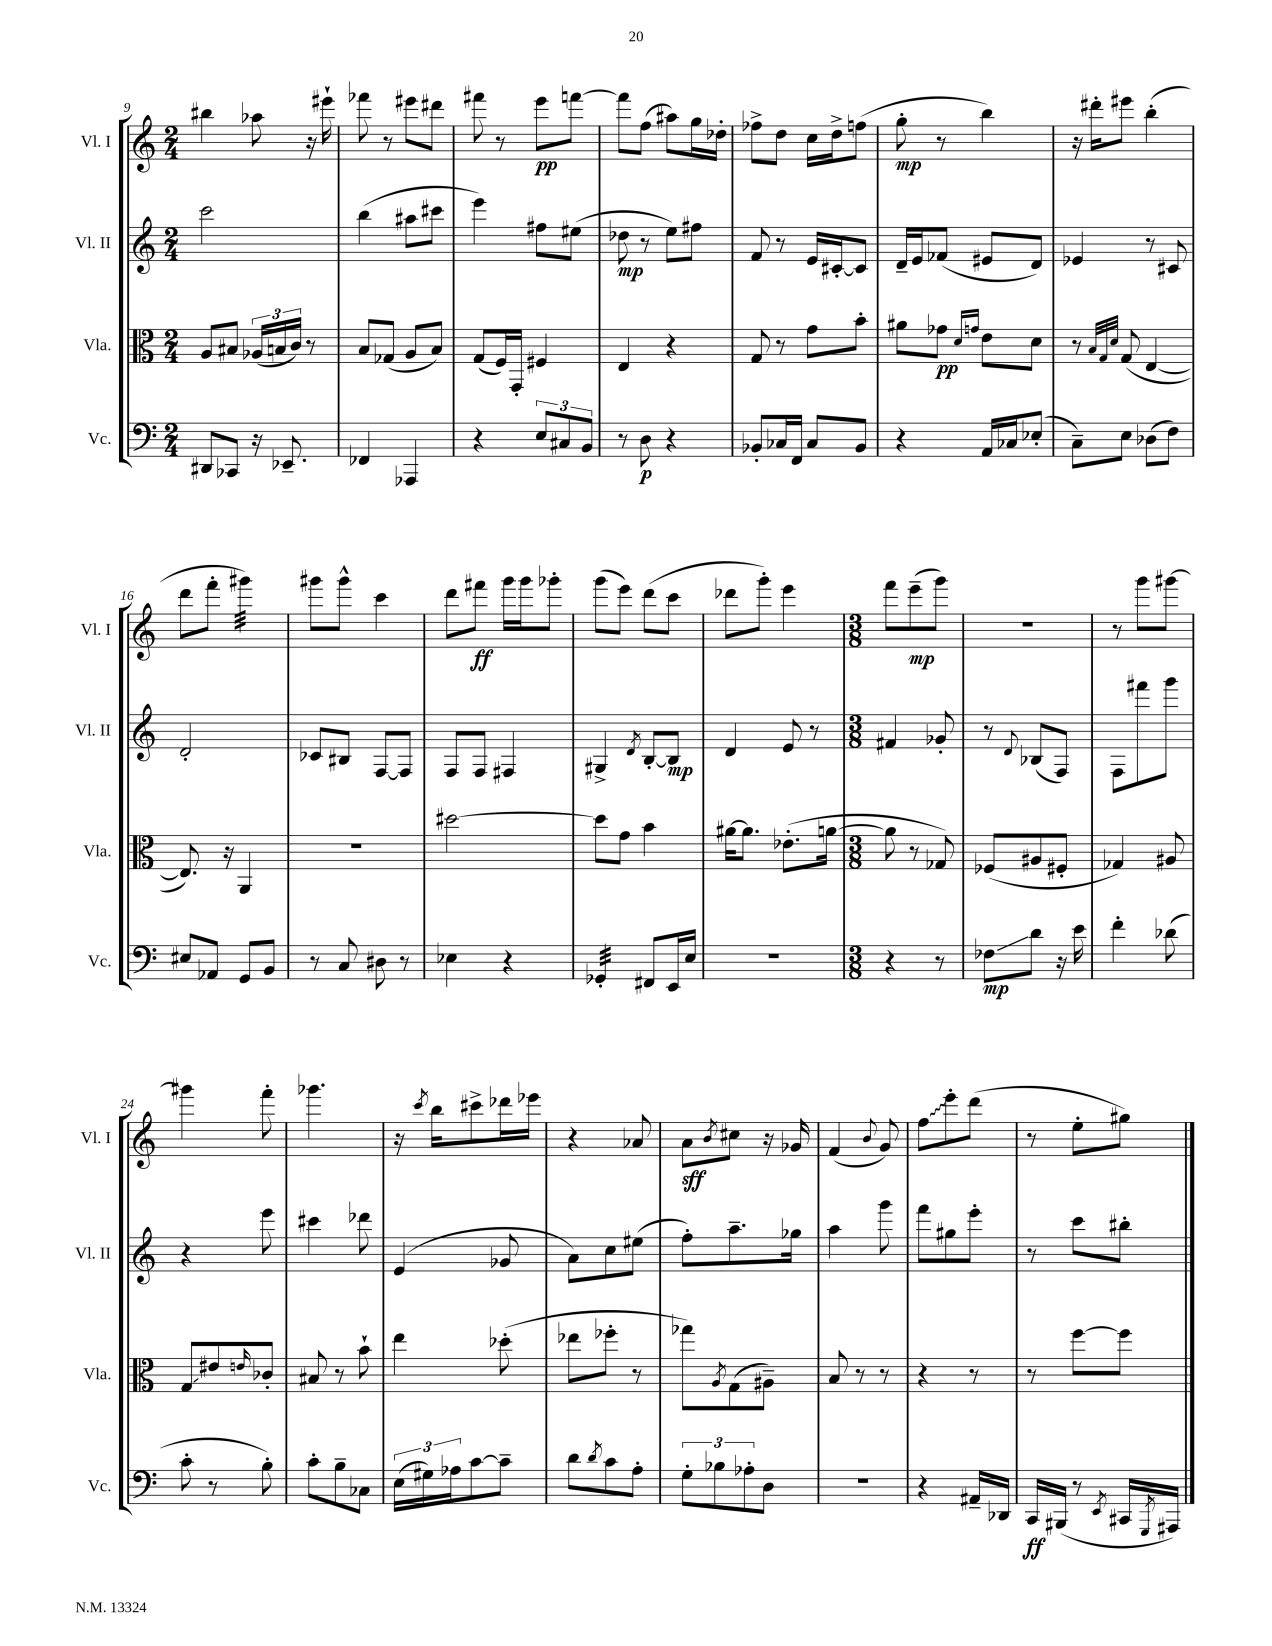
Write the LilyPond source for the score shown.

<<
\new StaffGroup <<
\new Staff = "s0" \with { instrumentName = "Vl. I" shortInstrumentName = "Vl. I" } {
    \clef treble \key c \major \numericTimeSignature \time 2/4
    bis''4 aes''8 r16 eis'''16-! |
    fes'''8 r8 eis'''8 dis'''8 |
    fis'''8 r8 e'''8\pp f'''8~ |
    f'''8 f''8( ais''8) g''16 des''16-. |
    fes''8-> d''8 c''16 d''16-> f''8( |
    g''8-.\mp r8 b''4) |
    r16 dis'''16-. eis'''8 b''4-.( |
    d'''8 f'''8-. gis'''4:32) |
    gis'''8 gis'''8-^ c'''4 |
    d'''8 fis'''8\ff g'''16 g'''16 ges'''8-. |
    g'''8( e'''8) d'''8( c'''8 |
    des'''8 g'''8-.) e'''4 |
    \numericTimeSignature \time 3/8 f'''8 e'''8--\mp( g'''8) |
    R4. |
    r8 g'''8 gis'''8~ |
    gis'''4 f'''8-. |
    ges'''4. |
    r16 \acciaccatura { c'''8 } b''16 cis'''8-> des'''16 ees'''16 |
    r4 aes'8 |
    a'8\sff \acciaccatura { b'8 } cis''8 r16 ges'16 |
    f'4( \appoggiatura { b'8 } g'8) |
    \once \override Glissando.style = #'zigzag f''8\glissando e'''8-. d'''8( |
    r8 e''8-. gis''8) \bar "|." |
}
\new Staff = "s1" \with { instrumentName = "Vl. II" shortInstrumentName = "Vl. II" } {
    \clef treble \key c \major \numericTimeSignature \time 2/4
    c'''2 |
    b''4( ais''8 cis'''8 |
    e'''4) fis''8 eis''8( |
    des''8\mp r8 e''8) fis''8 |
    f'8 r8 e'16 cis'16~-. cis'8 |
    d'16-- e'16 fes'8( eis'8 d'8) |
    ees'4 r8 cis'8 |
    d'2-. |
    ces'8 bis8 f8~ f8 |
    f8 f8 fis4 |
    gis4-> \acciaccatura { d'8 } b8~-. b8\mp |
    d'4 e'8 r8 |
    \numericTimeSignature \time 3/8 fis'4 ges'8-. |
    r8 \appoggiatura { d'8 } bes8( f8) |
    f8 fis'''8 g'''8 |
    r4 e'''8 |
    cis'''4 des'''8 |
    e'4( ges'8 |
    a'8) c''8 eis''8( |
    f''8-.) a''8.-- ges''16 |
    a''4 g'''8 |
    f'''8 gis''8 e'''8-. |
    r8 c'''8 bis''8-. \bar "|." |
}
\new Staff = "s2" \with { instrumentName = "Vla." shortInstrumentName = "Vla." } {
    \clef alto \key c \major \numericTimeSignature \time 2/4
    a8 bis8 \tuplet 3/2 { aes16( b16 c'16) } r8 |
    b8 ges8( a8 b8) |
    g8( f16) g,16-. fis4 |
    e4 r4 |
    g8 r8 g'8 b'8-. |
    ais'8 ges'8\pp \grace { d'16 g'16 } e'8 d'8 |
    r8 \grace { b32 g32 d'32 } g8( e4~ |
    e8.) r16 a,4 |
    R2 |
    dis''2~ |
    dis''8 g'8 b'4 |
    ais'16~ ais'8. ees'8.-.( a'16~ |
    \numericTimeSignature \time 3/8 a'8 r8 ges8) |
    fes8( ais8 fis8-. |
    ges4) ais8 |
    g8\glissando eis'8 \grace { e'16 } ces'8-. |
    bis8 r8 b'8-! |
    e''4 des''8-.( |
    ees''8 fes''8-. r8 |
    ges''8) \acciaccatura { a8 } g8( ais8--) |
    b8 r8 r8 |
    r4 r8 |
    r8 f''8~ f''8 \bar "|." |
}
\new Staff = "s3" \with { instrumentName = "Vc." shortInstrumentName = "Vc." } {
    \clef bass \key c \major \numericTimeSignature \time 2/4
    dis,8 ces,8 r16 ees,8.-- |
    fes,4 aes,,4 |
    r4 \tuplet 3/2 { e8 cis8 b,8 } |
    r8 d8\p r4 |
    bes,8-. ces16 f,16 ces8 bes,8 |
    r4 a,16 ces16 ees8-.( |
    c8--) e8 des8( f8) |
    eis8 aes,8 g,8 b,8 |
    r8 c8 dis8 r8 |
    ees4 r4 |
    ges,4:32-. fis,8 e,16 e16 |
    R2 |
    \numericTimeSignature \time 3/8 r4 r8 |
    fes8\glissando\mp d'8 r16 e'16 |
    f'4-. des'8( |
    c'8-. r8 b8-.) |
    c'8-. b8-- ces8 |
    \tuplet 3/2 { e16( gis16) aes16 } c'8~ c'8-- |
    d'8 \acciaccatura { d'8 } c'8 a8-. |
    \tuplet 3/2 { g8-. bes8 aes8-. } d8 |
    R4. |
    r4 ais,16-- des,16 |
    c,16\ff bis,,16( r8 \acciaccatura { e,8 } cis,16 \acciaccatura { g,,8 } ais,,16) \bar "|." |
}
>>
>>
\layout { \context { \Score currentBarNumber = #9 } }
